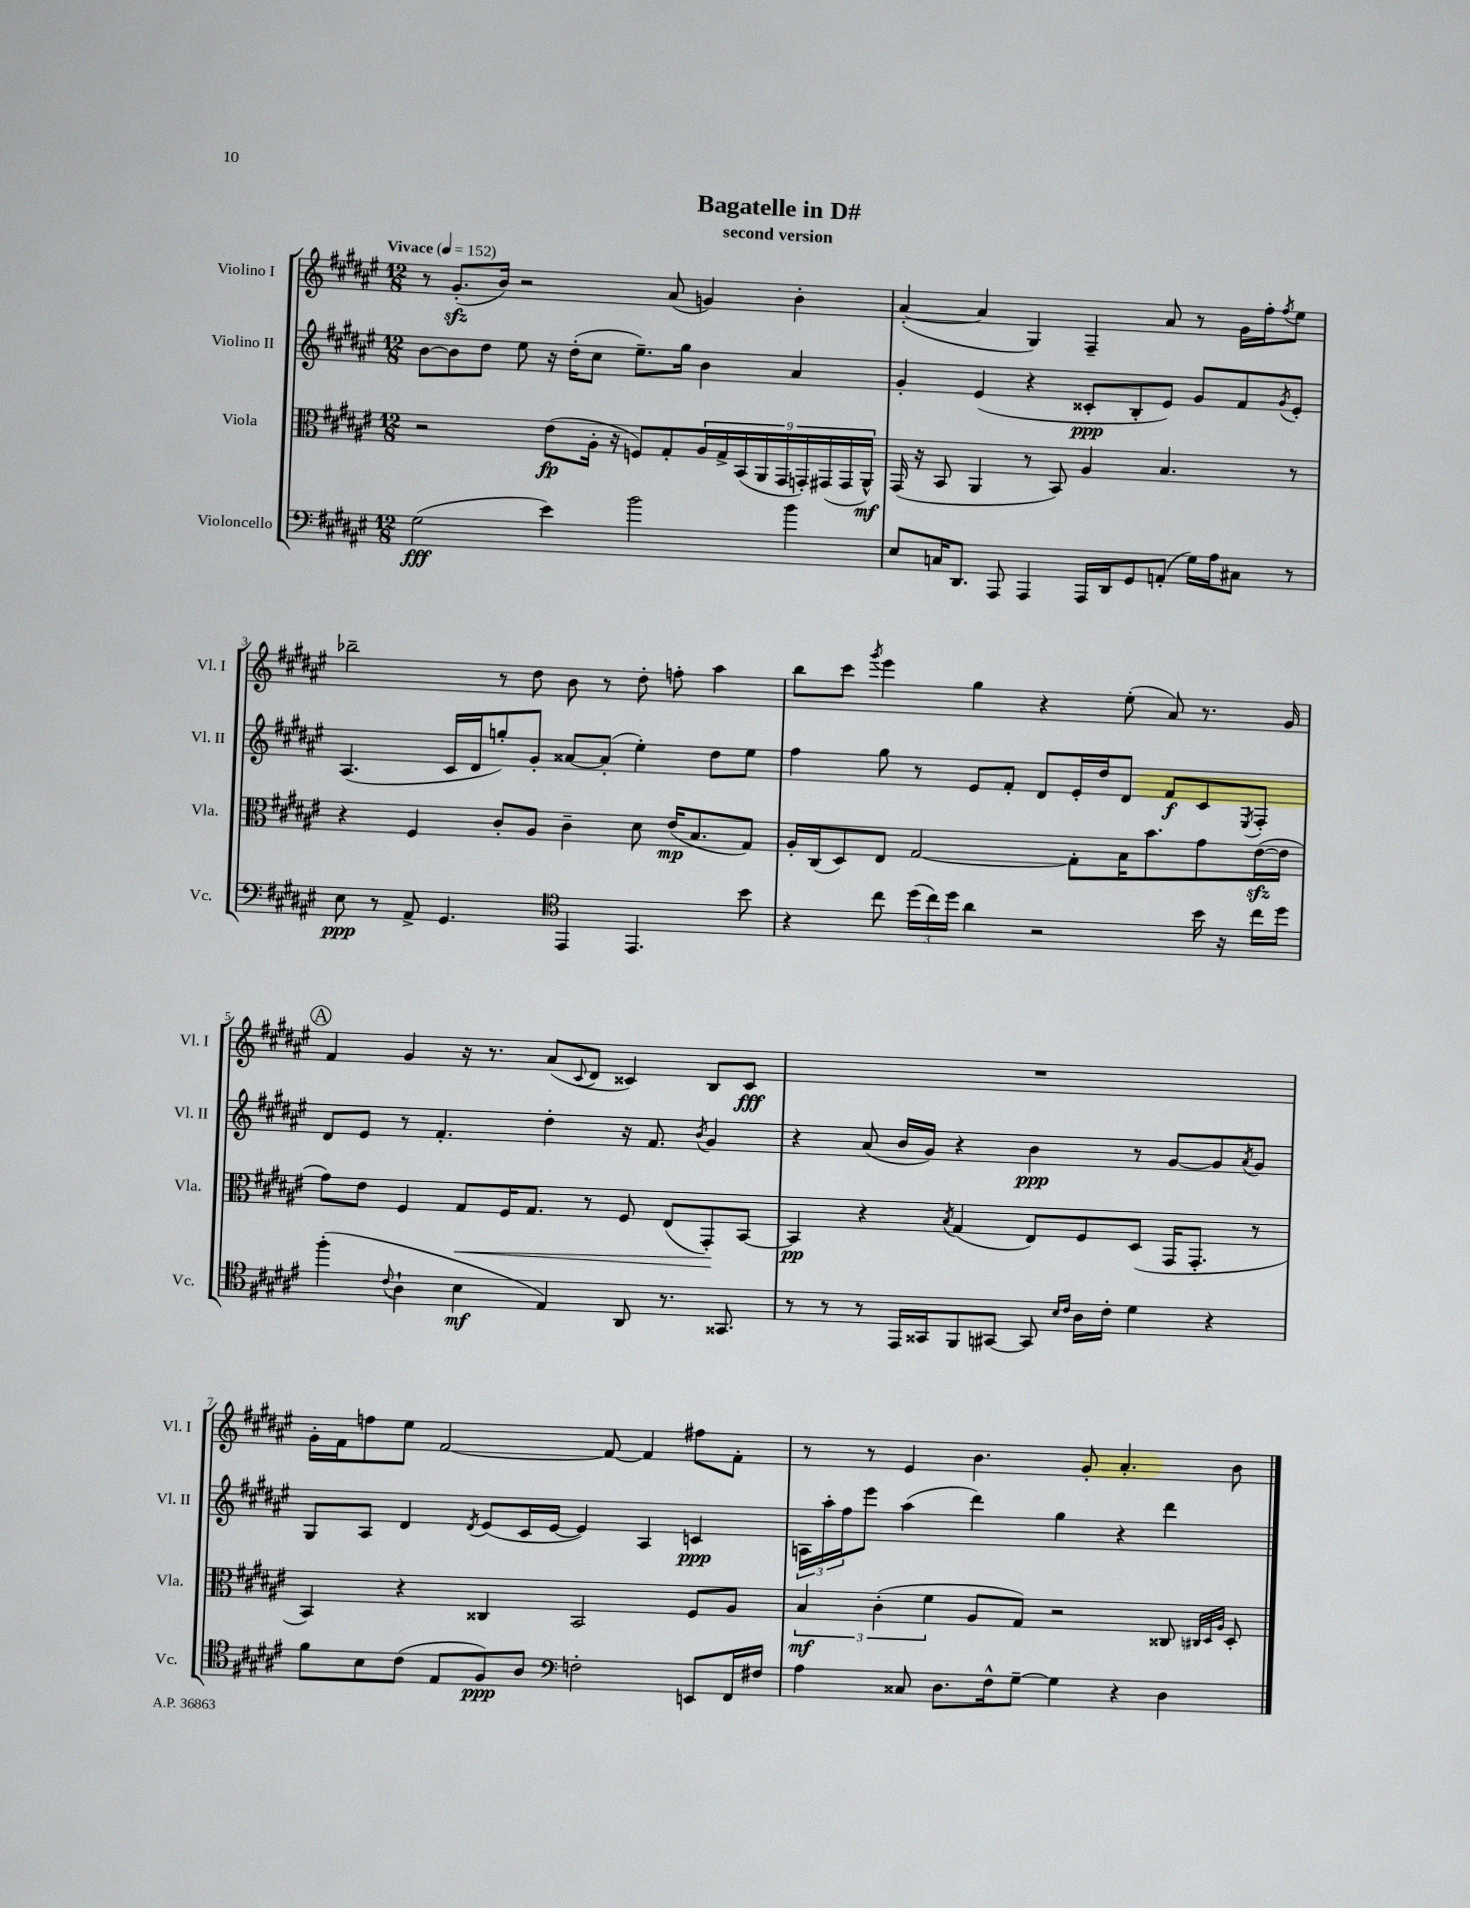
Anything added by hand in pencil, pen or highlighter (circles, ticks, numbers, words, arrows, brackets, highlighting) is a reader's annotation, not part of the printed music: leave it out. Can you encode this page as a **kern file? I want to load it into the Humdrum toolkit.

**kern	**kern	**kern	**kern
*staff4	*staff3	*staff2	*staff1
*clefF4	*clefC3	*clefG2	*clefG2
*k[f#c#g#d#a#e#]	*k[f#c#g#d#a#e#]	*k[f#c#g#d#a#e#]	*k[f#c#g#d#a#e#]
*M12/8	*M12/8	*M12/8	*M12/8
*MM152	*MM152	*MM152	*MM152
(2G#	2r	[8b	8r
.	.	8b]	(8.g#'
.	.	8dd#	.
.	.	.	16b)
.	.	8ee#	2r
4e#)	(8e#	16r	.
.	.	(16dd#'	.
.	16A#'	8cc#	.
.	16r	.	.
2b	8F)	8.ee#~)	.
.	8G#'	.	(8a#
.	.	16gg#	.
.	18A#	4b	4g)
.	18G#^	.	.
.	(18BB	.	.
.	18AA#	.	.
.	18GG#	.	.
4b	.	4a#	4b'
.	18GG')	.	.
.	(18GG#	.	.
.	18GG#	.	.
.	18AA#^^)	.	.
=	=	=	=
8E#	(16GG#	4g#'	([4a#'
.	16r	.	.
16C	8BB	.	.
8.DD#	.	.	.
.	4AA#	(4e#	4a#]
8AAA#	.	.	.
4AAA#	8r	4r	4G#)
.	8BB)	.	.
16AAA#	4A#	8c##'	4F#~
16DD#	.	.	.
8GG#	.	8B'	.
(8AA'	4.B	8e#)	8a#
16G#)	.	8g#	8r
16A#	.	.	.
8C#	.	8f#	16g#
.	.	.	16ff#'
.	.	8qg#	8qff#
8r	8r	8e#'	8ee#
=	=	=	=
8E#	4r	(4.A#	2bb-~
8r	.	.	.
8AA#^	4F#	.	.
4.GG#	.	16c#	.
.	.	16d#	.
.	8c#'	8gg')	8r
.	8A#	8g#'	8dd#
*clefC4	*	*	*
4EE#	4c#~	[8a##	8b
.	.	(8a##']	8r
4.EE#	8d#	4ee#')	8dd#'
.	(16e#	.	8ff'
.	8.B	.	.
.	.	8dd#	4aa#
8b	8G#)	8ee#	.
=	=	=	=
4r	16A#'	4ff#	8bb
.	(16C#	.	.
.	8D#)	.	8ccc#
.	.	.	8qggg#
8cc#	8E#	8gg#	4eee#
(24dd#	[2G#	8r	.
24cc#)	.	.	.
24dd#	.	.	.
4a#	.	8e#	4gg#
.	.	8f#'	.
2r	.	8d#	4r
.	8G#']	16e#'	.
.	.	16dd#	.
.	16B	8d#	(8ee#'
.	8.b	.	.
.	.	8f#	8a#)
16b	8g#	8c#	8.r
16r	.	.	.
.	.	8qE#	.
16cc#	([16e#	8F#'	.
16dd#	16e#]	.	16g#
=	=	=	=
(4ff#'	8g#)	8d#	4f#
.	8e#	8e#	.
8qqc#	.	.	.
4A#`	4F#	8r	4g#
.	.	4.f#'	.
4B	8G#	.	16r
.	.	.	8.r
.	16F#	.	.
.	8.G#	.	.
4E#)	.	4dd#'	(8a#
.	.	.	8qqc#
.	8r	.	8d#
8AA#	8F#	16r	4c##)
.	.	8.f#	.
8.r	(8E#	.	.
.	.	8qb	.
.	8GG#')	4g#	8B
8.GG##	.	.	.
.	[8BB	.	8c##
=	=	=	=
8r	4BB]	4r	1.r
8r	.	.	.
8r	4r	(8a#	.
16EE#	.	16b	.
16GG##	.	16g#)	.
.	8qB	.	.
8FF#	(4G#	4r	.
[8GG#	.	.	.
8GG#]	8E#)	4b	.
16qqB	.	.	.
16qqc#	.	.	.
16A#	8F#	.	.
16c#'	.	.	.
4d#	(8D#	8r	.
.	16GG#	[8g#	.
.	8.GG#'	.	.
4r	.	8g#]	.
.	.	8qa#	.
.	8r	8g#	.
=	=	=	=
8f#	4BB)	8G#	16g#'
.	.	.	16f#
8B	.	8A#	8ff
(8c#	4r	4d#	8ee#
8E#	.	.	[2f#
.	.	8qd#	.
8F#)	4C##	(8e#	.
8A#	.	16c#	.
.	.	[16e#	.
*clefF4	*	*	*
2F'	2BB	4e#])	.
.	.	.	8f#_
.	.	4A#	4f#]
8EE	8F#	4c	8ff#
16FF#	8A#	.	8f#'
16F#	.	.	.
=	=	=	=
4A#	6B	24A	8r
.	.	24aa#'	.
.	.	24ff#	.
.	.	8eee#	8r
.	(6c#'	.	.
8C##	.	(4aa#	4e#
.	6f#	.	.
8.D#	.	.	.
.	8A#	4ddd#)	4.b
16F#^^	.	.	.
[8G#~	8G#)	.	.
4G#]	2r	4gg#	.
.	.	.	8g#'
4r	.	4r	4.a#'
4D#	8C##	4ddd#	.
.	32qqC#	.	.
.	32qqD#	.	.
.	32qqA#	.	.
.	8D#'	.	8b
==	==	==	==
*-	*-	*-	*-
